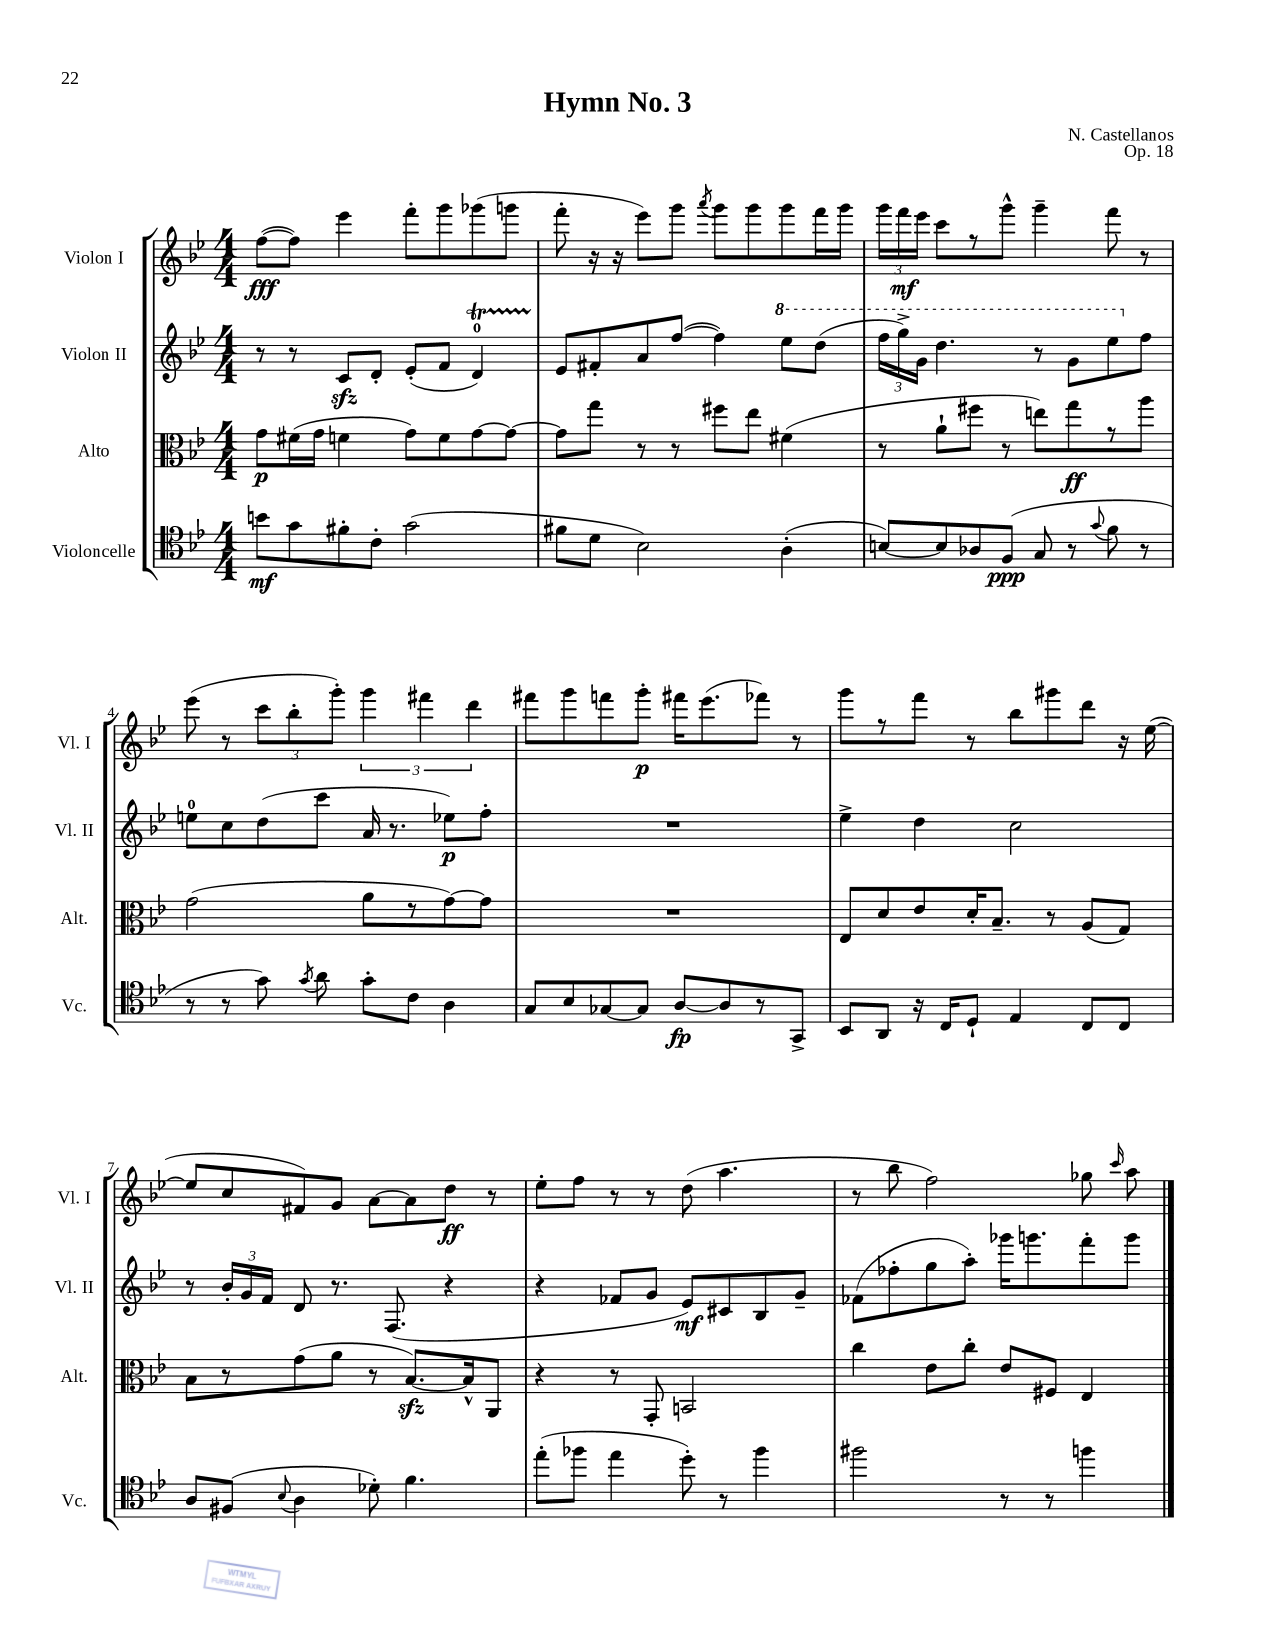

**kern	**dynam	**kern	**dynam	**kern	**dynam	**kern	**dynam
*part4	*part4	*part3	*part3	*part2	*part2	*part1	*part1
*staff4	*staff4	*staff3	*staff3	*staff2	*staff2	*staff1	*staff1
*I"Violoncelle	*	*I"Alto	*	*I"Violon II	*	*I"Violon I	*
*I'Vc.	*	*I'Alt.	*	*I'Vl. II	*	*I'Vl. I	*
*clefC4	*	*clefC3	*	*clefG2	*	*clefG2	*
*k[b-e-]	*	*k[b-e-]	*	*k[b-e-]	*	*k[b-e-]	*
*M4/4	*	*M4/4	*	*M4/4	*	*M4/4	*
=1	=1	=1	=1	=1	=1	=1	=1
8bn\L	mf	8g\L	p	8r	.	([8ff\L	fff
8g\	.	(16f#X\L	.	8r	.	8ff\J])	.
.	.	16g\JJ	.	.	.	.	.
8f#X'\	.	4fn\	.	8czz/L	.	4eee-\	.
8c'\J	.	.	.	8d'/J	.	.	.
(2g\	.	8g\L)	.	(8e-'/L	.	8fff'\L	.
.	.	8f\	.	8f/J	.	8ggg\	.
.	.	[8g\	.	4dt/)	.	(8ggg-X\	.
.	.	8g\J_	.	.	.	8gggn\J	.
=2	=2	=2	=2	=2	=2	=2	=2
8f#X\L	.	8g\L]	.	8e-/L	.	8fff'\	.
8d\J	.	8gg\J	.	8f#X'/	.	16r	.
.	.	.	.	.	.	16r	.
2B-\)	.	8r	.	8a/	.	8eee-\L)	.
.	.	8r	.	([8ff/J	.	8ggg\J	.
.	.	.	.	.	.	8qaaa/	.
.	.	8ff#X\L	.	4ff\])	.	8ggg\L	.
.	.	8ee-\J	.	.	.	8ggg\	.
*	*	*	*	*8va	*	*	*
(4A'\	.	(4f#X\	.	8eee-\L	.	8ggg\	.
.	.	.	.	(8ddd\J	.	16fff\L	.
.	.	.	.	.	.	16ggg\JJ	.
=3	=3	=3	=3	=3	=3	=3	=3
[8Bn/L)	.	8r	.	24fff\LL	.	24ggg\LL	.
.	.	.	.	24ggg^\)	.	24fff\	mf
.	.	.	.	24gg\JJ	.	24eee-\JJ	.
8B/]	.	8a`\L	.	4.ddd\	.	8ccc\L	.
8A-X/	.	8ff#X\J	.	.	.	8r	.
(8F/J	ppp	8r	.	.	.	8ggg^^\J	.
8G/	.	8een\L)	.	8r	.	4ggg~\	.
8r	.	8gg\	ff	8gg\L	.	.	.
8qqg/	.	.	.	.	.	.	.
8f\	.	8r	.	8eee-\	.	8fff\	.
*	*	*	*	*X8va	*	*	*
8r	.	8aa\J	.	8ff\J	.	8r	.
!!LO:LB:g=z
=4	=4	=4	=4	=4	=4	=4	=4
8r	.	(2g\	.	8een\L	.	(8eee-\	.
8r	.	.	.	8cc\	.	8r	.
8g\)	.	.	.	(8dd\	.	12ccc\L	.
.	.	.	.	.	.	12bb-'\	.
8qg/	.	.	.	.	.	.	.
8a\	.	.	.	8ccc\J	.	.	.
.	.	.	.	.	.	12ggg'\J)	.
8g'\L	.	8a\L	.	16a/	.	6ggg\	.
.	.	.	.	8.r	.	.	.
8c\J	.	8r	.	.	.	.	.
.	.	.	.	.	.	6fff#X\	.
4A\	.	[8g\)	.	8ee-X\L)	p	.	.
.	.	.	.	.	.	6ddd\	.
.	.	8g\J]	.	8ff'\J	.	.	.
=5	=5	=5	=5	=5	=5	=5	=5
8G/L	.	1r	.	1r	.	8fff#X\L	.
8B-/	.	.	.	.	.	8ggg\	.
[8G-X/	.	.	.	.	.	8fffn\	.
8G-/J]	.	.	.	.	.	8ggg'\J	p
[8A/L	fp	.	.	.	.	16fff#X\KL	.
.	.	.	.	.	.	(8.eee-\	.
8A/]	.	.	.	.	.	.	.
8r	.	.	.	.	.	8fff-X\J)	.
8GG^/J	.	.	.	.	.	8r	.
=6	=6	=6	=6	=6	=6	=6	=6
8BB-/L	.	8E-/L	.	4ee-^\	.	8ggg\L	.
8AA/J	.	8d/	.	.	.	8r	.
16r	.	8e-/	.	4dd\	.	8fff\J	.
16C/KL	.	.	.	.	.	.	.
8D`/J	.	16d'/K	.	.	.	8r	.
.	.	8.B-~/J	.	.	.	.	.
4E-/	.	.	.	2cc\	.	8bb-\L	.
.	.	8r	.	.	.	8ggg#X\	.
8C/L	.	(8A/L	.	.	.	8ddd\J	.
8C/J	.	8G/J)	.	.	.	16r	.
.	.	.	.	.	.	([16ee-\	.
!!LO:LB:g=z
=7	=7	=7	=7	=7	=7	=7	=7
8A/L	.	8B-\L	.	8r	.	8ee-/L]	.
(8F#X/J	.	8r	.	24b-'/LL	.	8cc/	.
.	.	.	.	24g/	.	.	.
.	.	.	.	24f/JJ	.	.	.
8qqB-/	.	.	.	.	.	.	.
4A\	.	(8g\	.	8d/	.	8f#X/)	.
.	.	8a\J	.	8.r	.	8g/J	.
8d-X'\)	.	8r	.	.	.	[8a\L	.
.	.	.	.	(8.F/	.	.	.
4.f\	.	[8.B-zz/L)	.	.	.	8a\]	.
.	.	.	.	4r	.	8dd\J	ff
.	.	16B-^^/k]	.	.	.	.	.
.	.	8AA/J	.	.	.	8r	.
=8	=8	=8	=8	=8	=8	=8	=8
(8ee-'\L	.	4r	.	4r	.	8ee-'\L	.
8ff-X\J	.	.	.	.	.	8ff\J	.
4ee-\	.	8r	.	8f-X/L	.	8r	.
.	.	8GG'/	.	8g/J	.	8r	.
8dd'\)	.	2BBn/	.	8e-/L)	mf	(8dd\	.
8r	.	.	.	8c#X/	.	4.aa\	.
4ff-\	.	.	.	8B-/	.	.	.
.	.	.	.	8g~/J	.	.	.
=9	=9	=9	=9	=9	=9	=9	=9
2ff#X\	.	4cc\	.	(8f-X\L	.	8r	.
.	.	.	.	8ff-X'\	.	8bb-\	.
.	.	8e-\L	.	8gg\	.	2ff\)	.
.	.	8cc'\J	.	8aa'\J)	.	.	.
8r	.	8e-/L	.	16ggg-X\KL	.	.	.
.	.	.	.	8.gggn\	.	.	.
8r	.	8F#X/J	.	.	.	.	.
4ffn\	.	4E-/	.	8fff'\	.	8gg-X\	.
.	.	.	.	.	.	16qqccc/	.
.	.	.	.	8ggg\J	.	8aa\	.
==	==	==	==	==	==	==	==
*-	*-	*-	*-	*-	*-	*-	*-
